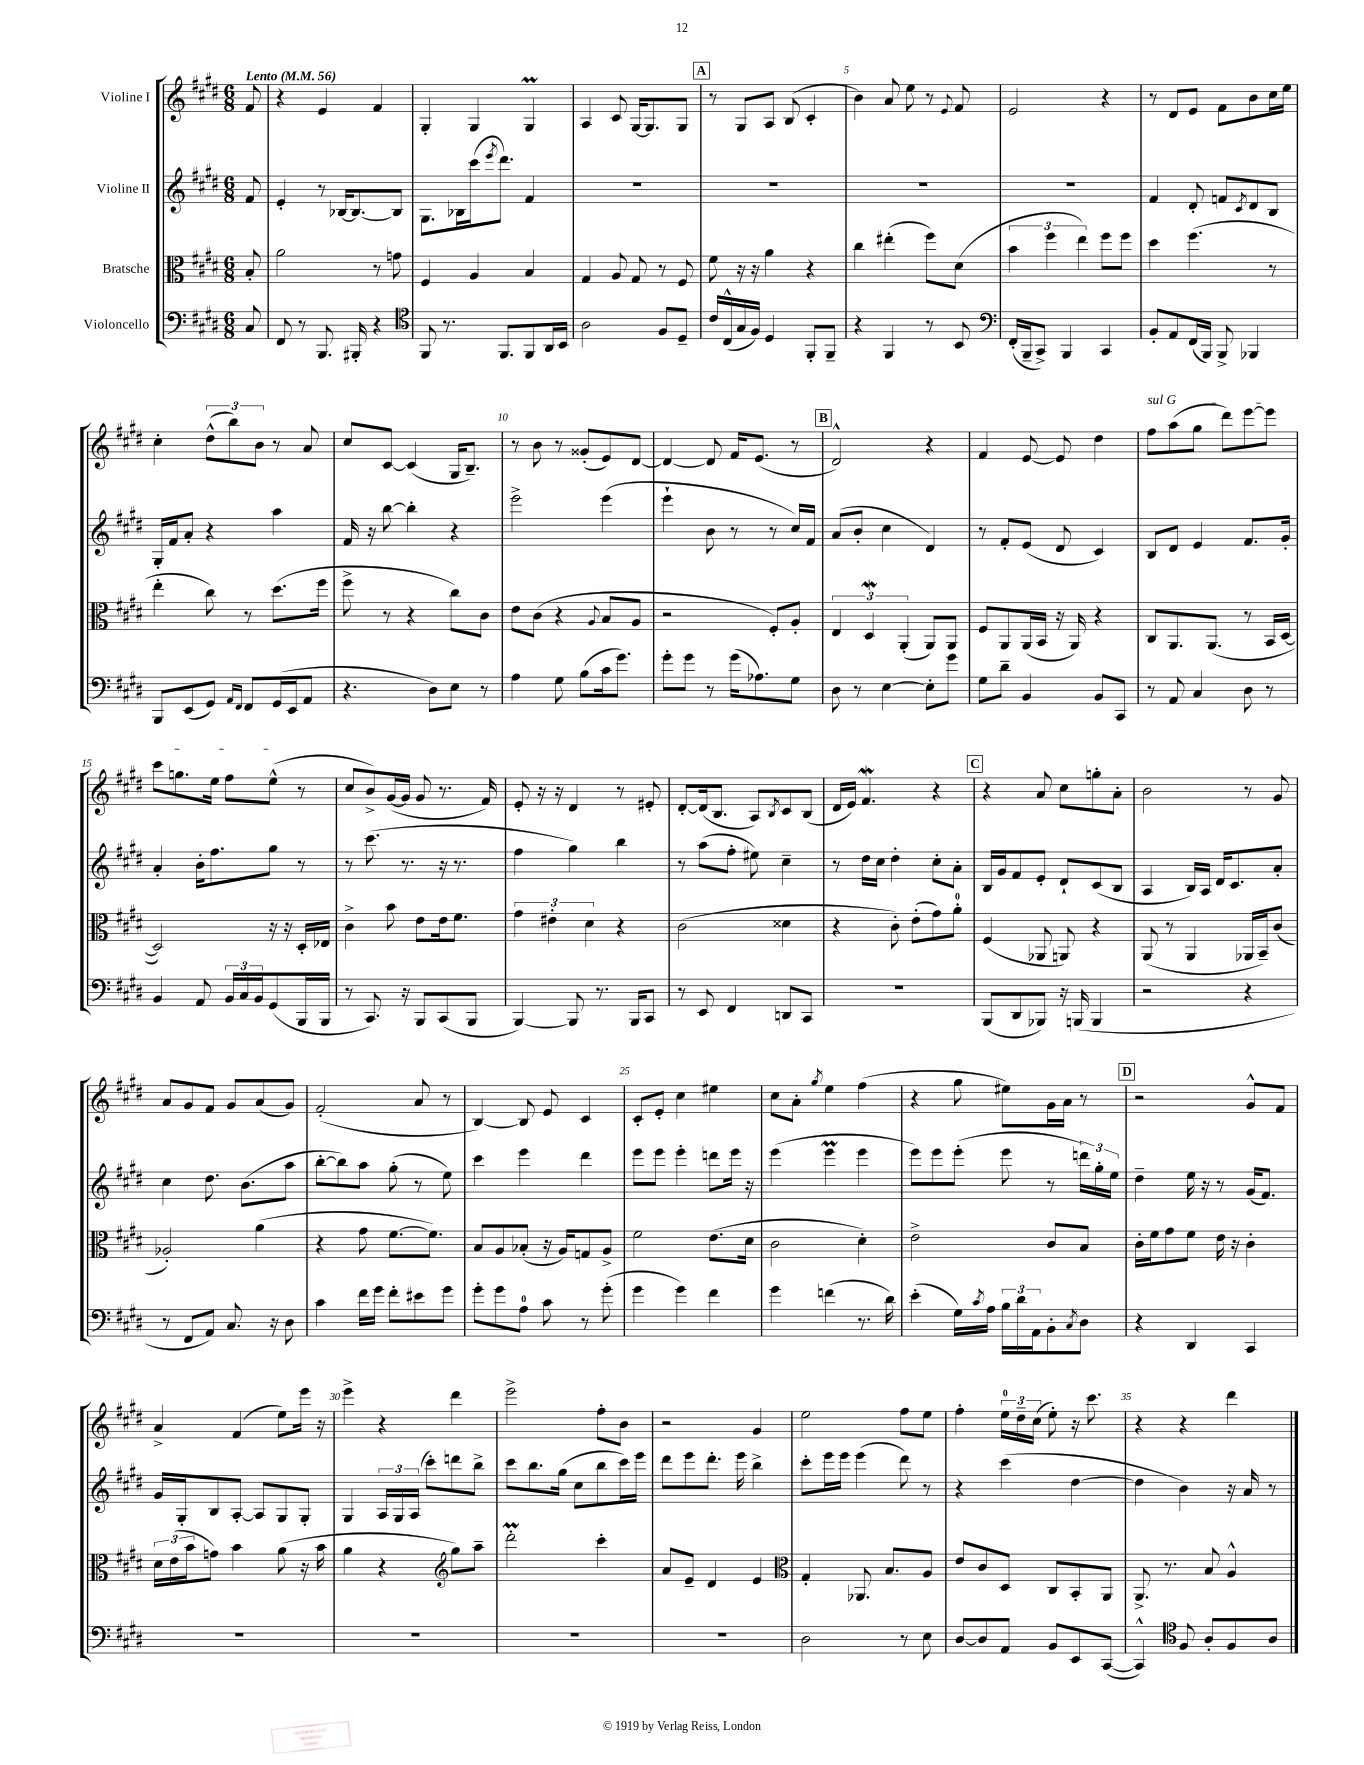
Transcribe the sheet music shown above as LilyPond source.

<<
\new StaffGroup <<
\new Staff = "s0" \with { instrumentName = "Violine I" } {
    \clef treble \key e \major \numericTimeSignature \time 6/8 \partial 8 \tempo "Lento" 4 = 56
    fis'8 |
    r4 e'4 fis'4 |
    gis4-. gis4 gis4\prall |
    a4 cis'8 gis16~ gis8. gis8 |
    \mark \markup { \box "A" } r8 gis8 a8 b8( cis'4-. |
    b'4) a'8 e''8 r8 \appoggiatura { e'8 } fis'8 |
    e'2 r4 |
    r8 dis'8 e'8 fis'8 b'8 cis''16 e''16 |
    cis''4-. \tuplet 3/2 { dis''8-^( b''8) b'8 } r8 a'8 |
    cis''8 cis'8~ cis'4( gis16 b8.--) |
    r8 b'8 r8 gisis'8-.( e'8) dis'8~ |
    dis'4~ dis'8 fis'16 e'8.( r8 |
    \mark \markup { \box "B" } dis'2-^) r4 |
    fis'4 e'8~ e'8 dis''4 |
    \once \override TextSpanner.bound-details.left.text = \markup { \italic "sul G" } fis''8\startTextSpan a''8( gis''8 dis'''8) e'''8~ e'''8 |
    cis'''8 g''8. e''16 fis''8 e''8-^\stopTextSpan( r8 |
    cis''8 b'8->) gis'16~( gis'16 gis'8 r8. fis'16) |
    e'8-. r16 r16 dis'4 r8 eis'8-. |
    dis'8~-. dis'16( b8. a8) \acciaccatura { b8 } cis'8 b8( |
    dis'16 e'16) fis'4.\mordent r4 |
    \mark \markup { \box "C" } r4 a'8 cis''8 g''8-. a'8-. |
    b'2 r8 gis'8 |
    a'8 gis'8 fis'8 gis'8 a'8( gis'8) |
    fis'2-.( a'8 r8 |
    b4~) b8 e'8 cis'4 |
    cis'8-. e'8-. cis''4 eis''4 |
    cis''8 a'8-. \acciaccatura { gis''8 } e''4 fis''4( |
    r4 gis''8 eis''8) gis'16 a'16 r8 |
    \mark \markup { \box "D" } r2 gis'8-^ fis'8 |
    a'4-> fis'4( e''8) e'''16 r16 |
    e'''4-> r4 dis'''4 |
    e'''2-> fis''8-. b'8 |
    r2 gis'4 |
    e''2 fis''8 e''8 |
    fis''4-. \tuplet 3/2 { e''16-0 dis''16-- cis''16( } e''8-.) r16 cis'''8. |
    r4 r4 dis'''4 \bar "|." |
}
\new Staff = "s1" \with { instrumentName = "Violine II" } {
    \clef treble \key e \major \numericTimeSignature \time 6/8 \partial 8
    fis'8 |
    e'4-. r8 bes16~ bes8.~ bes8 |
    gis8. bes16 cis'''16( \acciaccatura { e'''8 } dis'''8.) fis'4 |
    R2. |
    \mark \markup { \box "A" } R2. |
    R2. |
    R2. |
    fis'4 dis'8-. f'8 \acciaccatura { cis'8 } dis'8 b8 |
    gis16-. fis'16 a'8-. r4 a''4 |
    fis'16 r16 b''8~ b''4-. r4 |
    e'''2-> e'''4( |
    e'''4-! b'8 r8 r8 cis''16) fis'16 |
    \mark \markup { \box "B" } a'8( b'8-. cis''4 dis'4) |
    r8 fis'8-. e'8( dis'8 cis'4) |
    b8 dis'8 e'4 fis'8. gis'16-. |
    a'4-. b'16-. fis''8. gis''8 r8 |
    r8 cis'''8.( r8. r16 r8. |
    fis''4 gis''4) b''4 |
    r8 a''8( fis''8-. eis''8) cis''4-- |
    r8 dis''16 cis''16 dis''4-. cis''8-. a'8-. |
    \mark \markup { \box "C" } b16 gis'16 fis'8 e'8-. dis'8-! cis'8( b8 |
    a4 b16) a16 dis'16 cis'8. a'8-. |
    cis''4 dis''8. b'8.( a''8 |
    b''8~-. b''8) a''8 gis''8-.( r8 e''8) |
    cis'''4 e'''4 dis'''4 |
    e'''8 e'''8 e'''4-. d'''8 e'''16 r16 |
    e'''4( e'''4\prall e'''4 |
    e'''8) e'''8 e'''8-.( e'''8 r8 \tuplet 3/2 { d'''16) gis''16-. e''16 } |
    \mark \markup { \box "D" } dis''4-- e''16 r16 r8 gis'16( fis'8.) |
    gis'16 gis16-. b8 a8~-. a8 gis8 gis8-. |
    gis4 \tuplet 3/2 { a16 gis16 a16( } cis'''8-.) d'''8 b''8-> |
    cis'''8 b''8. gis''16( cis''8 b''8 cis'''16) e'''16 |
    dis'''8 e'''8 dis'''8.-. e'''16 b''4-> |
    cis'''8-. e'''16 e'''16 e'''4( dis'''8) r8 |
    r4 cis'''4( dis''4~ |
    dis''4 b'4) r16 a'16 r8 \bar "|." |
}
\new Staff = "s2" \with { instrumentName = "Bratsche" } {
    \clef alto \key e \major \numericTimeSignature \time 6/8 \partial 8
    b8-. |
    a'2 r8 g'8 |
    fis4 a4 b4 |
    gis4 a8 gis8 r8 fis8 |
    \mark \markup { \box "A" } fis'8 r16 r16 a'4 r4 |
    cis''4 eis''4-.( fis''8) dis'8( |
    \tuplet 3/2 { b'4 fis''4 e''4) } fis''8 fis''8 |
    dis''4 fis''4.( r8 |
    e''4-. cis''8) r8 dis''8.( fis''16 |
    fis''8-> r8 r4 cis''8) cis'8 |
    e'8 cis'8( r4 \appoggiatura { a8 } b8 a8 |
    r2 fis8-.) a8-. |
    \mark \markup { \box "B" } \tuplet 3/2 { e4 dis4\mordent a,4-.( } a,8) a,8 |
    fis8 a,8 a,16( b,16 r16 a,16) r4 |
    cis8 a,8. a,8.( r8 b,16 dis16~ |
    dis2) r16 r16 dis16-. ees16 |
    cis'4-> b'8 e'8 e'16 fis'8. |
    \tuplet 3/2 { gis'4 eis'4-. dis'4 } r4 |
    cis'2( disis'4 |
    r4 cis'8-.) e'8-.( gis'8) a'8-0-. |
    \mark \markup { \box "C" } fis4( aes,8 a,8) r4 |
    a,8( r8 a,4 aes,16 b,16--) cis'8( |
    aes2-.) a'4( |
    r4 gis'8 fis'8.~ fis'8.) |
    b8 a8 bes8-.( r16 a16) g8 a8-> |
    fis'2 e'8.( dis'16 |
    cis'2 dis'4-.) |
    e'2-> cis'8 b8 |
    \mark \markup { \box "D" } cis'16-. fis'16 gis'8 fis'8 e'16 r16 cis'4-. |
    \tuplet 3/2 { dis'16 e'16( b'16 } g'8) b'4 a'8( r16 b'16 |
    a'4 r4 \clef treble gis''8) a''8-- |
    dis'''2-.\prall cis'''4-. |
    a'8 e'8-- dis'4 e'4 |
    \clef alto gis4-. aes,8. b8. a8 |
    e'8 cis'8 dis8 cis8 b,8-. a,8 |
    a,8.-> r8. b8 a4-^ \bar "|." |
}
\new Staff = "s3" \with { instrumentName = "Violoncello" } {
    \clef bass \key e \major \numericTimeSignature \time 6/8 \partial 8
    cis8 |
    fis,8 r8 b,,8. bis,,16-. r4 |
    \clef tenor fis,8 r8. fis,8. fis,8 a,16 b,16 |
    a2 fis8 dis8-- |
    \mark \markup { \box "A" } cis'16 cis16-^( gis16 fis16) dis4 fis,8-. fis,8-- |
    r4 fis,4 r8 b,8 |
    \clef bass fis,16-.( b,,16-- cis,8->) b,,4 cis,4 |
    b,8-. a,8 fis,16( b,,16) b,,8-> bes,,4 |
    b,,8 e,8( gis,8) \grace { a,16 fis,16 } fis,8 gis,16( e,16 a,8 |
    r4. dis8) e8 r8 |
    a4 gis8 b8( cis'16 gis'8.) |
    gis'8-. gis'8 r8 gis'16( aes8.) gis8 |
    \mark \markup { \box "B" } dis8 r8 e4~ e8-. gis'8 |
    gis8 dis'8-- b,4 b,8 cis,8 |
    r8 a,8 cis4 dis8 r8 |
    b,4 a,8 \tuplet 3/2 { b,16 cis16 b,16 } gis,8( b,,16 b,,16 |
    r8 cis,8.) r16 b,,8 cis,8( b,,8 |
    b,,4~) b,,8 r8. b,,16 cis,8 |
    r8 e,8 fis,4 d,8 cis,8 |
    R2. |
    \mark \markup { \box "C" } b,,8( dis,8 bes,,8) r16 b,,16( b,,4 |
    r2 r4 |
    r8 fis,8 a,8) cis8. r16 dis8 |
    cis'4 fis'16 gis'16 fis'8-. eis'8 gis'8 |
    gis'8-. gis'8 a8-0 cis'8 r8 gis'8-.( |
    gis'4 gis'4) fis'4 |
    gis'4 f'4( r8. dis'16) |
    e'4-.( gis16) \acciaccatura { cis'8 } a16 \tuplet 3/2 { b16 dis'16 a,16 } b,8-. \acciaccatura { cis8 } dis8 |
    \mark \markup { \box "D" } r4 dis,4 cis,4 |
    R2. |
    R2. |
    R2. |
    R2. |
    dis2 r8 e8 |
    dis8~ dis8 a,8 b,8 e,8 cis,8~( |
    cis,4-^) \clef tenor fis8 a8-. fis8 a8 \bar "|." |
}
>>
>>
\layout { \context { \Score \override BarNumber.break-visibility = ##(#f #t #t) barNumberVisibility = #(every-nth-bar-number-visible 5) } }
